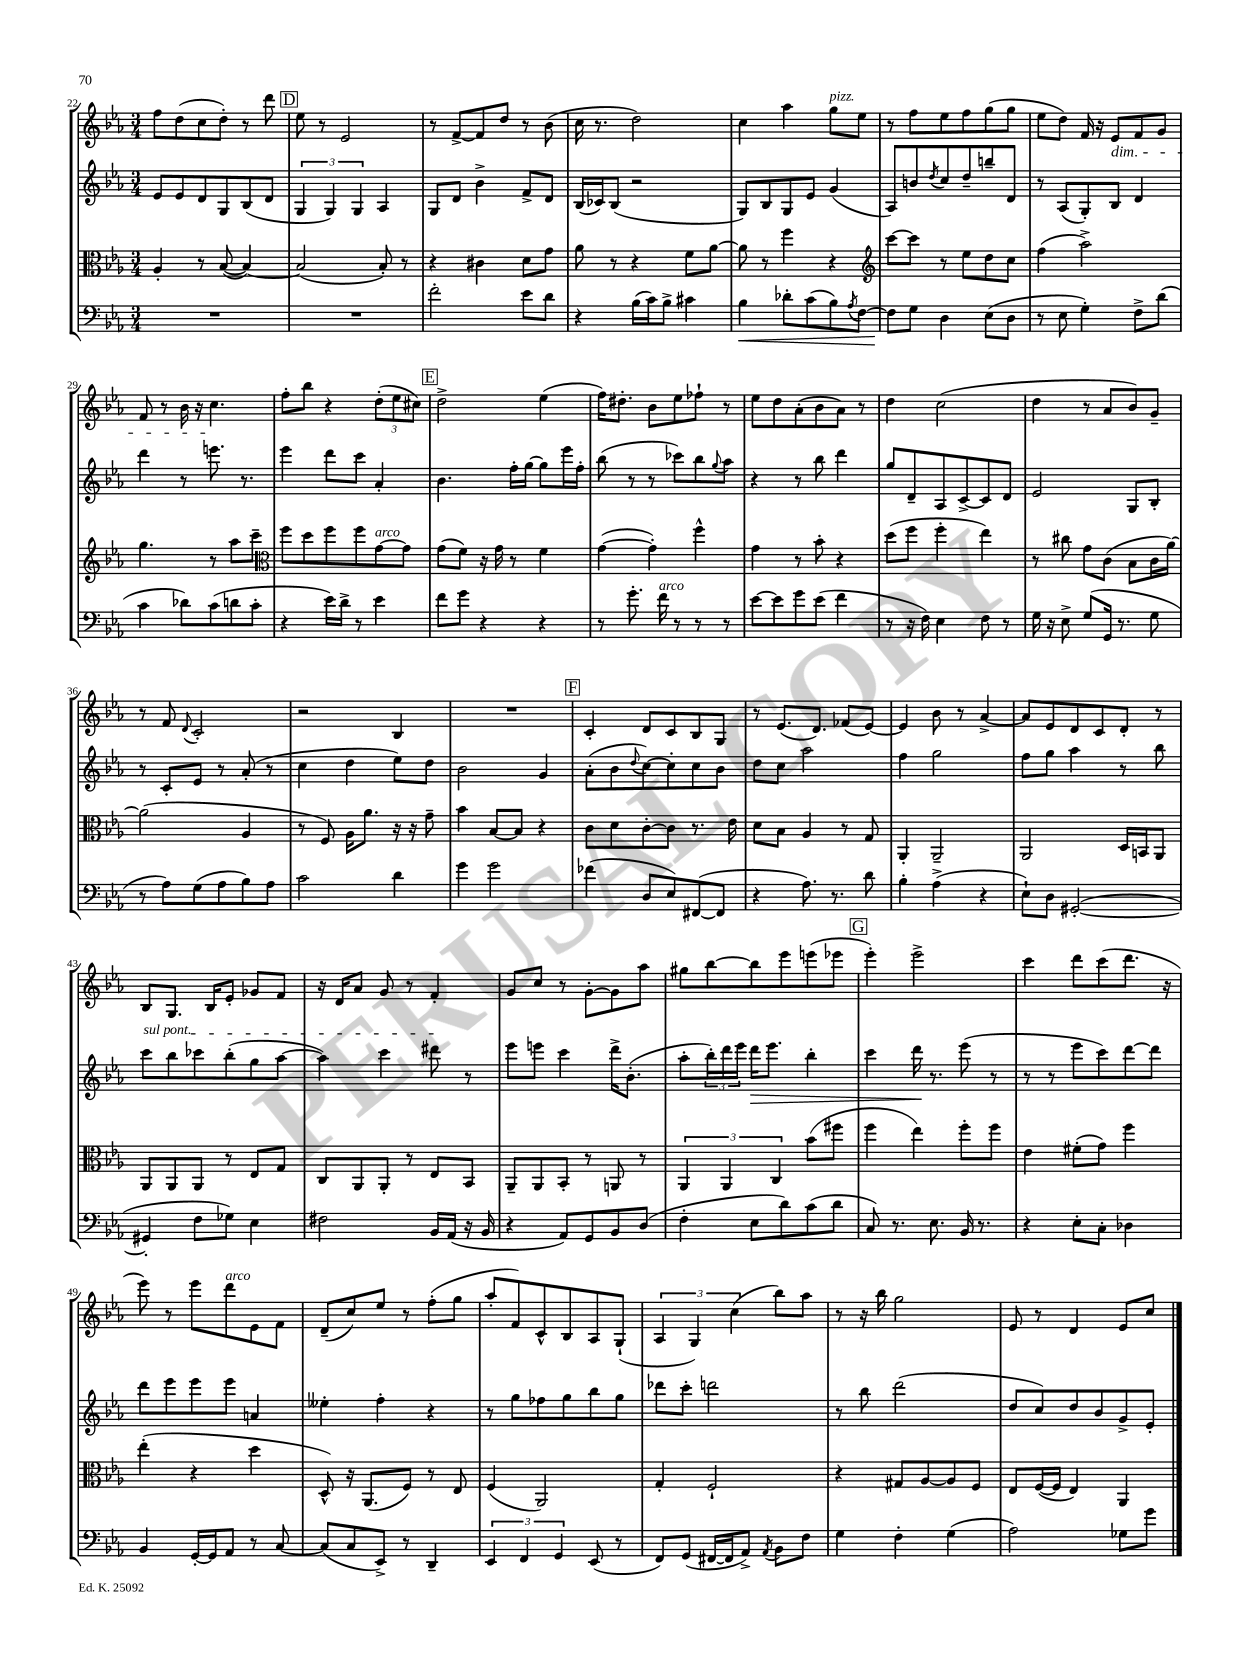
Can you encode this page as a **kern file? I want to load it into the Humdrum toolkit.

**kern	**kern	**kern	**kern
*staff4	*staff3	*staff2	*staff1
*clefF4	*clefC3	*clefG2	*clefG2
*k[b-e-a-]	*k[b-e-a-]	*k[b-e-a-]	*k[b-e-a-]
*M3/4	*M3/4	*M3/4	*M3/4
2.r	4A-'	8e-	8ff
.	.	8e-	(8dd
.	8r	8d	8cc
.	([8B-	8G	8dd')
.	4B-_)	(8B-	8r
.	.	8d	8ddd
=	=	=	=
2.r	(2B-]	6G	8ee-
.	.	.	8r
.	.	6G)	.
.	.	.	2e-
.	.	6G	.
.	8B-')	4A-	.
.	8r	.	.
=	=	=	=
2f'	4r	8G	8r
.	.	8d	[8f^
.	4c#	4b-^	8f]
.	.	.	8dd
8e-	8d	8f^	8r
8d	8g	8d	(8b-
=	=	=	=
4r	8a-	(16B-	16cc
.	.	16c-)	8.r
.	8r	(8B-	.
(16B-	4r	2r	2dd)
16c)	.	.	.
8B-^	.	.	.
4c#	8f	.	.
.	[8a-	.	.
=	=	=	=
4B-	8a-]	8G)	4cc
.	8r	8B-	.
8d-'	4ff	8G	4aa-
(8c	.	8e-	.
8B-)	4r	(4g	8gg
8qA-	.	.	.
[8F	.	.	8ee-
=	=	=	=
*	*clefG2	*	*
8F]	[8ccc	8A-)	8r
8G	8ccc]	8b	8ff
.	.	8qdd	.
4D	8r	8cc	8ee-
.	8ee-	8dd~	8ff
(8E-	8dd	8bb~	(8gg
8D	8cc	8d	8gg
=	=	=	=
8r	(4ff	8r	8ee-
8E-	.	(8A-	8dd)
4G')	2aa-^)	8G')	16f
.	.	.	16r
.	.	8B-	8e-
8F^	.	4d	8f
(8d	.	.	8g
=	=	=	=
4c	4.gg	4ddd	8f
.	.	.	8r
8d-)	.	8r	16b-
.	.	.	16r
(8c	8r	8.eee	4.cc
8d	8aa-	.	.
.	.	8.r	.
8c'	8ccc~	.	.
=	=	=	=
*	*clefC3	*	*
4r	8ff	4eee-	8ff'
.	8dd	.	8bb-
16e-)	8ff	8ddd	4r
16d^	.	.	.
8r	8ff	8ccc	.
4e-	[8g	4a-'	(12dd'
.	.	.	12ee-
.	8g]	.	.
.	.	.	12cc#)
=	=	=	=
8f	(8g	4.b-	2dd^
8g	8f)	.	.
4r	16r	.	.
.	16g	.	.
.	8r	16ff'	.
.	.	[16gg	.
4r	4f	8gg]	(4ee-
.	.	16eee-	.
.	.	16ff'	.
=	=	=	=
8r	([4g	(8bb-	16ff)
.	.	.	8.dd#'
8.g'	.	8r	.
.	4g'])	8r	8b-
16f	.	.	.
8r	.	8ccc-)	8ee-
8r	4ff^^	8bb-	8ff-`
.	.	8qqgg	.
8r	.	8aa-	8r
=	=	=	=
[8e-	4g	4r	8ee-
8e-]	.	.	8dd
8g	8r	8r	(8a-'
(8e-	8b-'	8bb-	8b-
4f	4r	4ddd	8a-)
.	.	.	8r
=	=	=	=
8r	(8dd	8gg	4dd
16r	8ff	8d~	.
16F)	.	.	.
4E-	4ff'	8A-	(2cc
.	.	[8c^	.
8F	4ee-)	8c]	.
8r	.	8d	.
=	=	=	=
16G	8r	2e-	4dd
16r	.	.	.
8E-^	8cc#	.	.
(8G	8g	.	8r
16GG	(8c	.	8a-
8.r	.	.	.
.	8B-	8G	8b-)
8G	16c	8B-'	8g~
.	[16a-)	.	.
=	=	=	=
8r	(2a-]	8r	8r
8A-)	.	8c'	8f
.	.	.	8qqd
(8G	.	8e-	2c'
8A-	.	8r	.
8B-)	4A-	(8a-'	.
8A-	.	8r	.
=	=	=	=
2c	8r	4cc	2r
.	8F)	.	.
.	16A-	4dd	.
.	8.a-	.	.
4d	16r	8ee-)	4B-
.	16r	.	.
.	8g~	8dd	.
=	=	=	=
4g	4b-	2b-	2.r
2g	[8B-	.	.
.	8B-]	.	.
.	4r	4g	.
=	=	=	=
(4f-	8c	(8a-'	4c'
.	8d	8b-	.
.	.	8qqdd	.
8D	[8c'	[8cc)	8d
8E-)	8c]	8cc']	8c
([8FF#	8.r	8cc	8B-
8FF#]	.	8b-	8G
.	16e-	.	.
=	=	=	=
4r	8d	8dd	8r
.	8B-	8cc	(8.e-
8.A-)	4A-	2aa-	.
.	.	.	8.d)
8.r	.	.	.
.	8r	.	(8f-
8d	8G	.	[8e-)
=	=	=	=
4B-'	4AA-'	4ff	4e-]
(4A-^	2AA-~	2gg	8b-
.	.	.	8r
4r	.	.	[4a-^
=	=	=	=
8E-`)	2AA-	8ff	8a-]
8D	.	8gg	8e-
([2GG#'	.	4aa-	8d
.	.	.	8c
.	16D	8r	8d'
.	16BB	.	.
.	8AA-	8bb-	8r
=	=	=	=
4GG#']	8AA-	8ccc	8B-
.	8AA-	8bb-	8.G
8F	8AA-	8ccc-	.
.	.	.	16B-
8G-)	8r	(8bb-'	8e-'
4E-	8E-	8gg	8g-
.	8G	[8aa-	8f
=	=	=	=
2F#	8C	4aa-])	16r
.	.	.	16d
.	8AA-	.	8a-
.	8AA-'	4ccc	8g
.	8r	.	8r
16BB-	8E-	8ddd#	4f'
(16AA-	.	.	.
16r	8BB-	8r	.
16BB-	.	.	.
=	=	=	=
4r	8AA-~	8eee-	8g
.	8AA-	8eee	8cc
8AA-)	8BB-'	4ccc	8r
8GG	8r	.	[8g'
8BB-	8AA	16ddd^	8g]
.	.	(8.b-'	.
(8D	8r	.	8aa-
=	=	=	=
4F'	6AA-	8aa-'	8gg#
.	.	24bb-')	[8bb-
.	6AA-	24ddd	.
.	.	24eee-	.
8E-	.	16ddd	8bb-]
.	.	8.eee-	.
.	6C	.	.
8d)	.	.	8eee-
(8c	(8b-	4bb-'	(8eee
8d	8ff#	.	8eee-
=	=	=	=
8C)	4ff	4ccc	4eee-')
8.r	.	.	.
.	4ee-)	16ddd	2eee-^
8.E-	.	8.r	.
16BB-	8ff'	(8eee-	.
8.r	.	.	.
.	8ff	8r	.
=	=	=	=
4r	4e-	8r	4ccc
.	.	8r	.
8E-'	(8f#'	8eee-	8ddd
8C'	8g)	8ccc)	(8ccc
4D-	4ff	[8ddd	8.ddd
.	.	8ddd]	.
.	.	.	16r
=	=	=	=
4BB-	(4ee-'	8ddd	8eee-)
.	.	8eee-	8r
[16GG'	4r	8eee-	8eee-
16GG]	.	.	.
8AA-	.	8eee-	8ddd
8r	4dd	4a	8e-
[8C	.	.	8f
=	=	=	=
(8C]	8D^^)	4ee--'	(8d~
8C	16r	.	8cc)
.	(8.AA-	.	.
8EE-^)	.	4ff'	8ee-
8r	8F)	.	8r
4DD~	8r	4r	(8ff'
.	8E-	.	8gg
=	=	=	=
6EE-	(4F	8r	8aa-'
.	.	8gg	8f)
6FF	.	.	.
.	2AA-)	8ff-	8c^^
6GG	.	.	.
.	.	8gg	8B-
(8EE-	.	8bb-	8A-
8r	.	8gg	(8G`
=	=	=	=
8FF)	4G'	8ddd-	6A-
(8GG	.	8ccc'	.
.	.	.	6G)
[16FF#	2F`	2ddd	.
16FF#]	.	.	.
.	.	.	(6cc
8AA-^)	.	.	.
8qAA-	.	.	.
8BB-	.	.	8bb-)
8F	.	.	8aa-
=	=	=	=
4G	4r	8r	8r
.	.	8bb-	16r
.	.	.	16bb-
4F'	8G#	(2ddd	2gg
.	[8A-	.	.
(4G	8A-]	.	.
.	8F	.	.
=	=	=	=
2A-)	8E-	8dd	8e-
.	([16F	8cc)	8r
.	16F]	.	.
.	4E-)	8dd	4d
.	.	8b-	.
8G-	4AA-	8g^	8e-
8g	.	8e-'	8cc
==	==	==	==
*-	*-	*-	*-
